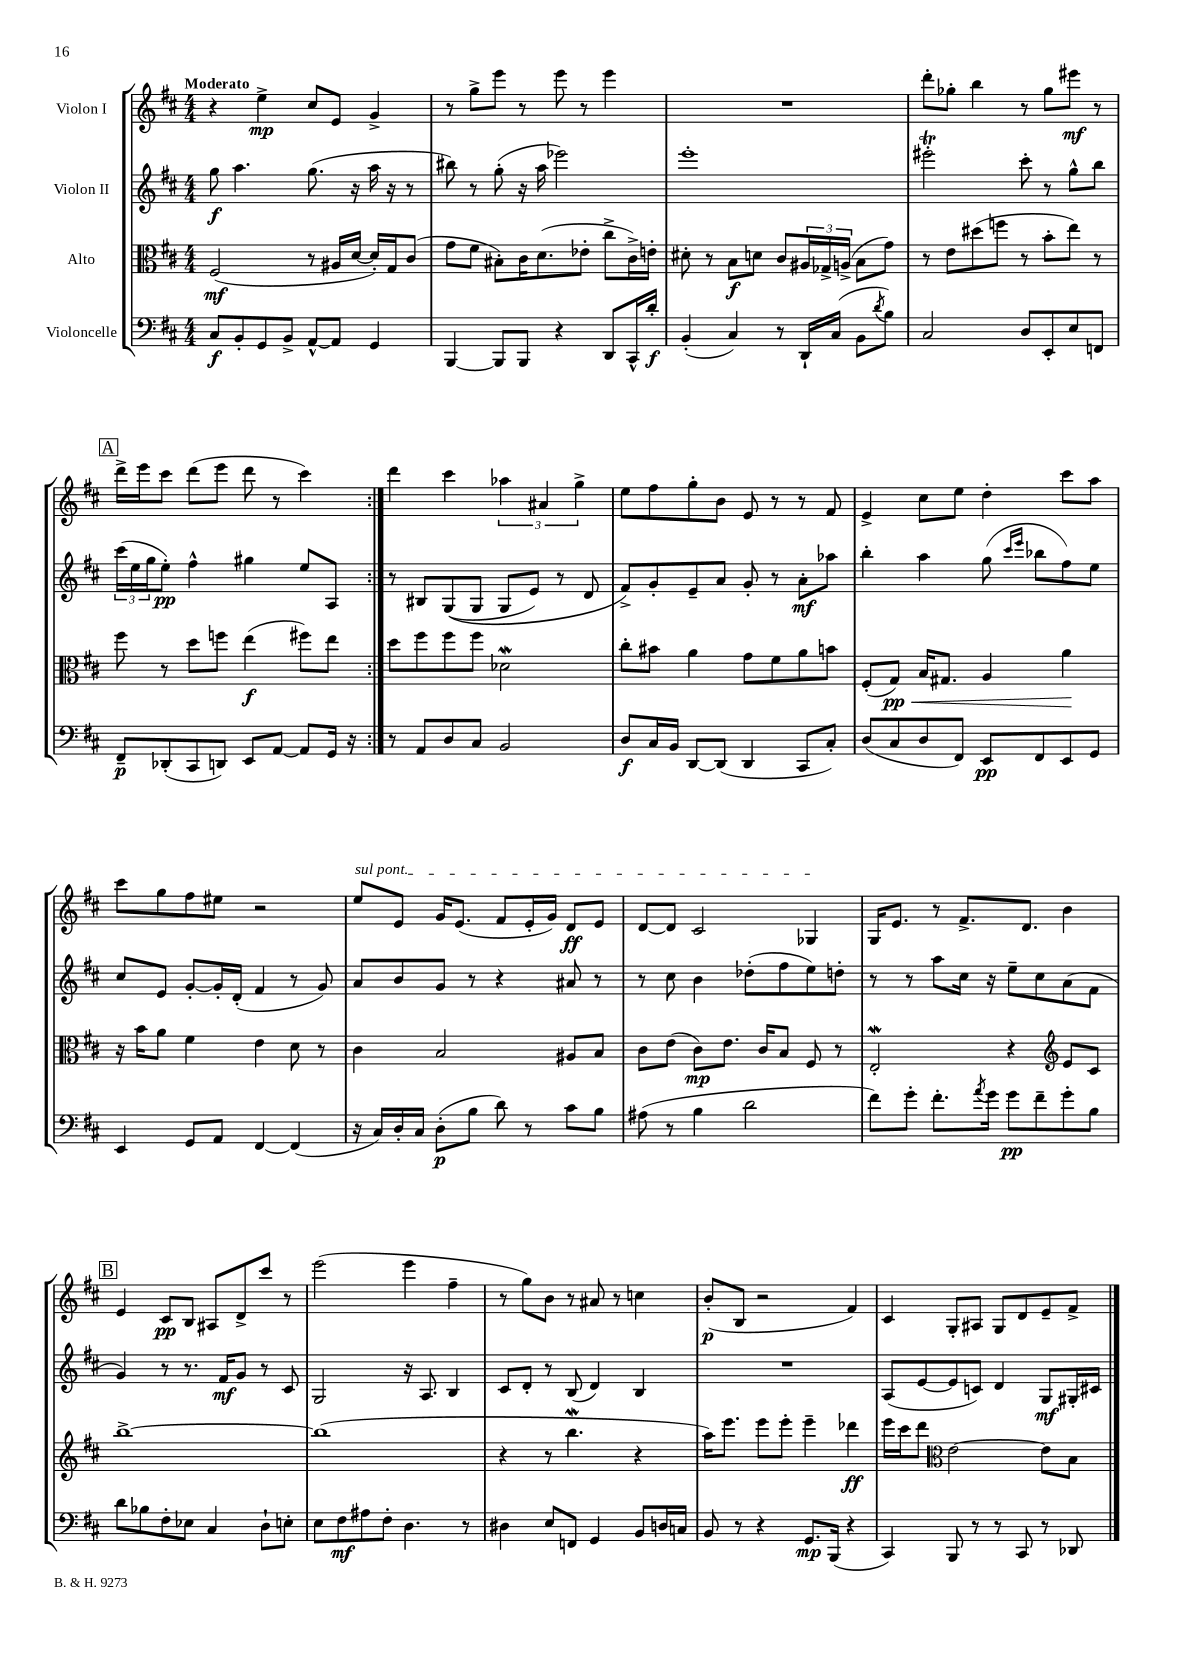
<<
\new StaffGroup <<
\new Staff = "s0" \with { instrumentName = "Violon I" } {
    \clef treble \key d \major \numericTimeSignature \time 4/4 \tempo "Moderato"
    \repeat volta 2 { r4 e''4->\mp cis''8 e'8 g'4-> |
    r8 g''8-> e'''8 r8 e'''8 r8 e'''4 |
    R1 |
    d'''8-. ges''8-. b''4 r8 ges''8 eis'''8\mf r8 |
    \mark \markup { \box "A" } d'''16-> e'''16 cis'''8 d'''8( e'''8 d'''8 r8 cis'''4) | }
    d'''4 cis'''4 \tuplet 3/2 { aes''4 ais'4 g''4-> } |
    e''8 fis''8 g''8-. b'8 e'8 r8 r8 fis'8 |
    e'4-> cis''8 e''8 d''4-. cis'''8 a''8 |
    cis'''8 g''8 fis''8 eis''8 r2 |
    \once \override TextSpanner.bound-details.left.text = \markup { \italic "sul pont." } e''8\startTextSpan e'8 g'16 e'8.( fis'8 e'16-. g'16) d'8\ff e'8 |
    d'8~ d'8 cis'2 ges4\stopTextSpan |
    g16 e'8. r8 fis'8.-> d'8. b'4 |
    \mark \markup { \box "B" } e'4 cis'8\pp b8 ais8 d'8-> cis'''8 r8 |
    e'''2( e'''4 fis''4-- |
    r8 g''8) b'8 r8 ais'8 r8 c''4 |
    b'8-.\p( b8 r2 fis'4) |
    cis'4 g8-. ais8 g8 d'8 e'8-- fis'8-> \bar "|." |
}
\new Staff = "s1" \with { instrumentName = "Violon II" } {
    \clef treble \key d \major \numericTimeSignature \time 4/4
    \repeat volta 2 { g''8\f a''4. g''8.( r16 a''16 r16 r8 |
    bis''8) r8 g''8-.( r16 a''16 ees'''2) |
    e'''1-. |
    eis'''2-.\trill cis'''8-. r8 g''8-^ b''8 |
    \mark \markup { \box "A" } \tuplet 3/2 { cis'''16( e''16 g''16 } e''8-.\pp) fis''4-^ gis''4 e''8 a8 | }
    r8 bis8 g8(\( g8 g8 e'8) r8 d'8 |
    fis'8->\) g'8-. e'8-- a'8 g'8-. r8 a'8-.\mf aes''8 |
    b''4-. a''4 g''8( \grace { cis'''16 e'''16 } bes''8 fis''8) e''8 |
    cis''8 e'8 g'8~-. g'16-. d'16-.( fis'4 r8 g'8) |
    a'8 b'8 g'8 r8 r4 ais'8 r8 |
    r8 cis''8 b'4 des''8-.( fis''8 e''8) d''8-. |
    r8 r8 a''8 cis''16 r16 e''8-- cis''8 a'8( fis'8 |
    \mark \markup { \box "B" } g'4) r8 r8. fis'16\mf g'8 r8 cis'8 |
    g2 r16 a8. b4 |
    cis'8 d'8-. r8 b8( d'4) b4 |
    R1 |
    a8( e'8~ e'8 c'8) d'4 g8\mf gis16-. cis'16 \bar "|." |
}
\new Staff = "s2" \with { instrumentName = "Alto" } {
    \clef alto \key d \major \numericTimeSignature \time 4/4
    \repeat volta 2 { fis2\mf( r8 ais16 d'16~ d'16-.) g16 cis'8( |
    g'8 fis'8 bis8-.) cis'16 d'8.( ees'8-. cis''8-> cis'16->) e'16-. |
    dis'8-. r8 b8\f d'8 cis'8 \tuplet 3/2 { ais16 ges16-> a16->( } b8 g'8) |
    r8 e'8 dis''8( f''8 r8 b'8-. e''8) r8 |
    \mark \markup { \box "A" } fis''8 r8 d''8 f''8 e''4\f( fis''8) e''8 | }
    d''8 fis''8 fis''8 fis''8 des'2\mordent |
    cis''8-. bis'8 a'4 g'8 fis'8 a'8 b'8 |
    fis8-.( g8\pp\<) b16 gis8. a4 a'4\! |
    r16 b'16 a'8 fis'4 e'4 d'8 r8 |
    cis'4 b2 ais8 b8 |
    cis'8 e'8( cis'8\mp) e'8. cis'16 b8 fis8 r8 |
    e2-.\mordent r4 \clef treble e'8 cis'8 |
    \mark \markup { \box "B" } b''1~-> |
    b''1( |
    r4 r8 b''4.\mordent r4 |
    a''16) e'''8. e'''8 e'''8-. e'''4-- des'''4\ff |
    e'''16 cis'''16 d'''8 \clef alto e'2~ e'8 b8 \bar "|." |
}
\new Staff = "s3" \with { instrumentName = "Violoncelle" } {
    \clef bass \key d \major \numericTimeSignature \time 4/4
    \repeat volta 2 { cis8\f b,8-. g,8 b,8-> a,8~-^ a,8 g,4 |
    b,,4~ b,,8 b,,8 r4 d,8 cis,16-^ d'16-.\f |
    b,4-.( cis4) r8 d,16-! cis16( b,8 \acciaccatura { d'8 } b8) |
    cis2 d8 e,8-. e8 f,8 |
    \mark \markup { \box "A" } fis,8--\p des,8-.( cis,8 d,8) e,8 a,8~ a,8 g,16 r16 | }
    r8 a,8 d8 cis8 b,2 |
    d8\f cis16 b,16 d,8~ d,8( d,4 cis,8 cis8-.) |
    d8( cis8 d8 fis,8) e,8\pp fis,8 e,8 g,8 |
    e,4 g,8 a,8 fis,4~ fis,4( |
    r16 cis16) d16-. cis16 d8-.\p( b8 d'8) r8 cis'8 b8 |
    ais8( r8 b4 d'2 |
    fis'8) g'8-. fis'8.-. \acciaccatura { a'8 } g'16 g'8\pp fis'8-- g'8-. b8 |
    \mark \markup { \box "B" } d'8 bes8 fis8-. ees8 cis4 d8-! e8-. |
    e8 fis8\mf ais8 fis8-. d4. r8 |
    dis4 e8 f,8 g,4 b,8 d16 c16 |
    b,8 r8 r4 g,8.\mp b,,16( r4 |
    cis,4) b,,8 r8 r8 cis,8 r8 des,8 \bar "|." |
}
>>
>>
\layout { \context { \Score \remove "Bar_number_engraver" } }
